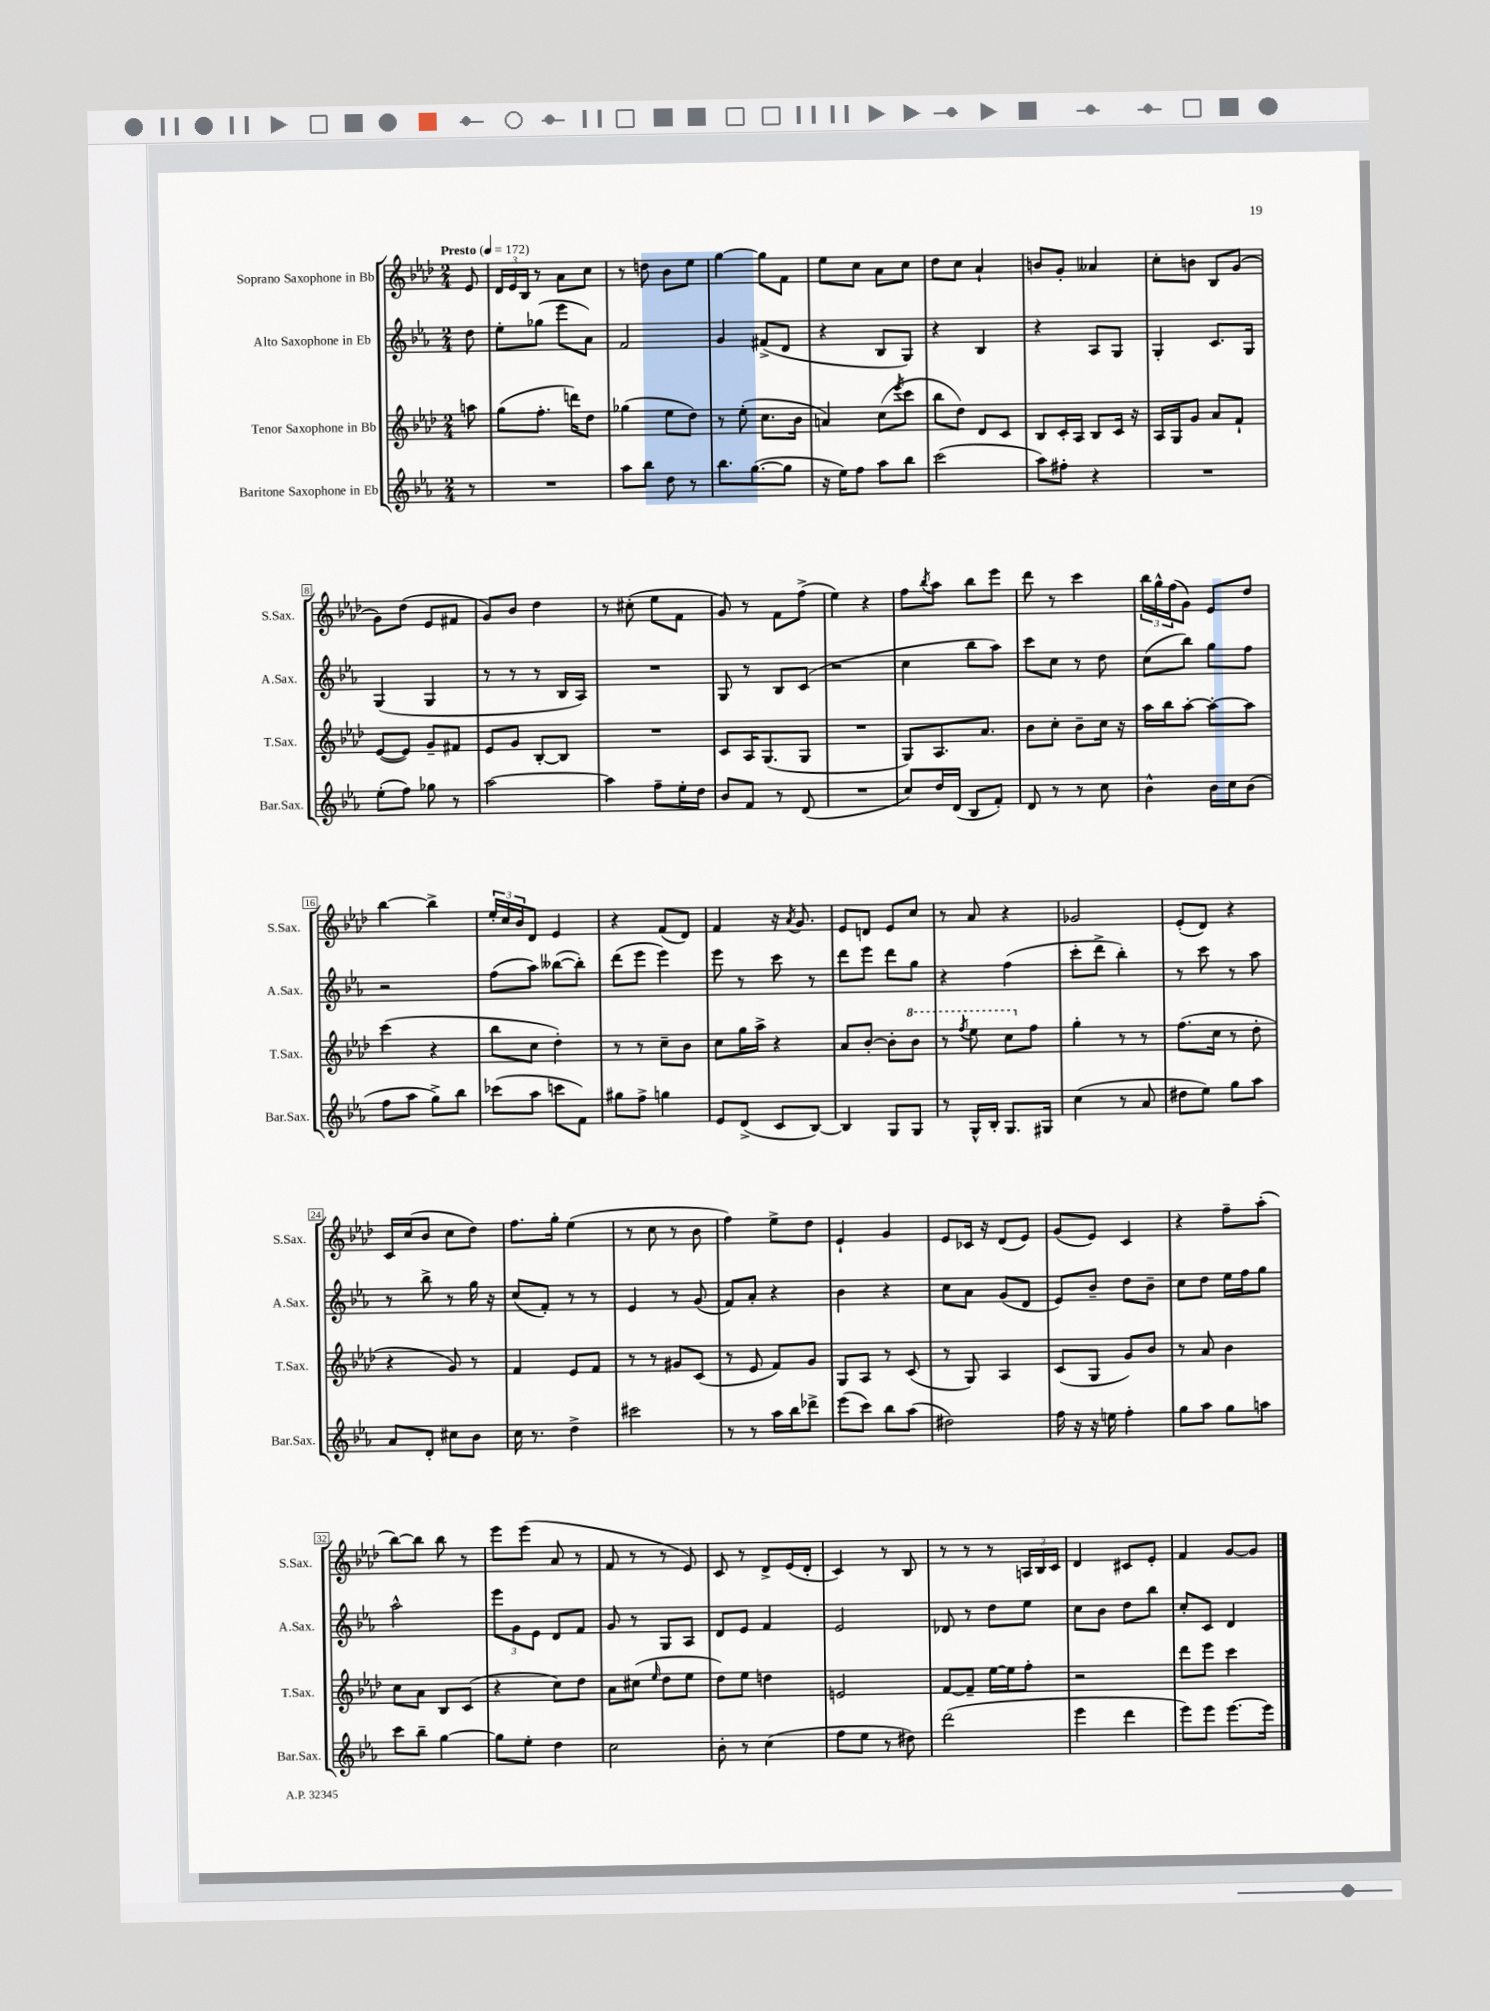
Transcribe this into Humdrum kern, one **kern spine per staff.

**kern	**kern	**kern	**kern
*staff4	*staff3	*staff2	*staff1
*clefG2	*clefG2	*clefG2	*clefG2
*k[b-e-a-]	*k[b-e-a-d-]	*k[b-e-a-]	*k[b-e-a-d-]
*M2/4	*M2/4	*M2/4	*M2/4
*MM172	*MM172	*MM172	*MM172
8r	8aa\	8dd\	8e-/
=	=	=	=
2r	(8gg\L	8ee-'\L	24d-/LL
.	.	.	24e-/
.	.	.	24B-/JJ
.	8.ff'\J	(8gg-\J	8r
.	.	8eee-\L	8a-\L
.	16ddd\LK)	.	.
.	8dd-\J	8a-\J)	8cc\J
=	=	=	=
8aa-\L	(4gg-\	2f/	8r
8bb-\J	.	.	8dd\
8dd\	8ee-\L	.	8b-\L
8r	8dd-\J)	.	8ee-\J
=	=	=	=
8.bb-\L	8r	4g/	[4gg\
.	(8ee-'\	.	.
([8.gg\	.	.	.
.	8.cc\L	(8f#^/L	8gg\]L
8gg\]J	.	8d/J	8f\J
.	16b-\Jk	.	.
=	=	=	=
16r	4a/)	4r	8ee-\L
16ee-\LK)	.	.	.
8ff\J	.	.	8cc\J
8aa-\L	(8cc\L	8B-/L	8a-\L
.	8qeee-/	.	.
8bb-\J	8ccc\J	8G/J)	8cc\J
=	=	=	=
(2ccc\	8bb-\L	4r	8dd-\L
.	8dd-\J)	.	8cc\J
.	8d-/L	4B-/	4a-`/
.	8c/J	.	.
=	=	=	=
8aa-\L)	8B-/L	4r	8b/L
8ff#'\J	16c'/L	.	8g'/J
.	16A-/JJ	.	.
4r	8B-/L	8A-/L	4a--/
.	16c/Jk	8G/J	.
.	16r	.	.
=	=	=	=
2r	16A-/LL	4G'/	8cc'\L
.	16G/J	.	.
.	8g/J	.	8b\J
.	8a-/L	8.c/L	8B-/L
.	8f`/J	.	(8g/J
.	.	16G/Jk	.
=	=	=	=
(8ee-'\L	([8e-/L	(4G/	8g\L)
8ff\J)	8e-/]J)	.	(8dd-\J
8gg-\	8g~/L	4G/	8e-/L
8r	8f#/J	.	8f#/J
=	=	=	=
[2aa-\	8e-/L	8r	8g/L)
.	8g/J	8r	8b-/J
.	[8B-'/L	8r	4dd-\
.	8B-/]J	16B-/LL	.
.	.	16A-/JJ)	.
=	=	=	=
4aa-\]	2r	2r	8r
.	.	.	(8cc#'\
8ff~\L	.	.	8ee-\L
16ee-'\L	.	.	8f\J
16dd\JJ	.	.	.
=	=	=	=
8b-/L	8c/L	8G/	8g/)
8f/J	16A-/K	8r	8r
.	(8.G/	.	.
8r	.	8B-/L	8f\L
(8d/	8G/J	(8c/J	(8ff^\J
=	=	=	=
2r	2r	2r	4ee-\)
.	.	.	4r
=	=	=	=
8cc/L)	8G/L)	4cc\	8ff\L
.	.	.	8qbb-/
16dd/L	8.A-/	.	8aa-\J
(16d/JJ	.	.	.
8B-/L	.	8bb-\L	8bb-\L
.	8.a-/J	.	.
8f'/J)	.	8aa-\J)	8eee-\J
=	=	=	=
8d/	8b-\L	8ccc\L	8ddd-\
8r	8cc'\J	8cc\J	8r
8r	8b-~\L	8r	4ccc\
8cc\	16cc\Jk	8dd\	.
.	16r	.	.
=	=	=	=
4b-^^\	16aa-\LL	(8cc\L	24bb-\LL
.	.	.	24gg^^\
.	16bb-\J	.	.
.	.	.	(24ff\J
.	[8aa-'\J	8bb-\J)	8g\J)
16b-\LL	8aa-'\_L	8gg\L	8e-/L
16cc\J	.	.	.
(8b-\J	8aa-\]J	8ff\J	8dd-/J
=	=	=	=
8ff\L	(4ccc\	2r	[4bb-\
8aa-\J	.	.	.
8gg^\L)	4r	.	4bb-^\]
8bb-\J	.	.	.
=	=	=	=
(8ccc-\L	8bb-\L	(8ff\L	24ee-'/LL
.	.	.	24cc/
.	.	.	24b-/J
8aa-\J	8cc\J	8aa-\J)	8d-/J
8ccc\L	4dd-'\)	([8bb--\L	4e-/
8f\J)	.	8bb--'\]J)	.
=	=	=	=
8gg#\L	8r	(8ddd\L	4r
8ff^\J	8r	8eee-\J	.
4gg\	8cc~\L	4eee-\)	(8f/L
.	8b-\J	.	8d-/J)
=	=	=	=
8e-/L	8cc\L	8eee-\	4f/
(8d^/J	16gg\L	8r	.
.	16aa-^\JJ	.	.
8c/L	4r	8ccc\	16r
.	.	.	8qa-/
.	.	.	8.g/
[8B-/J)	.	8r	.
=	=	=	=
4B-/]	8a-/L	8ddd\L	8e-/L
.	[8b-'/J	8eee-\J	8d/J
8G/L	8b-'\]L	8ddd\L	8e-/L
8G/J	8bb-\J	8gg\J	8cc/J
=	=	=	=
8r	8r	4r	8r
.	8qfff/	.	.
16G^^/LL	8eee-\	.	8a-/
16B-'/JJ	.	.	.
8.G/L	8ccc\L	(4ff\	4r
.	8ff\J	.	.
16G#/Jk	.	.	.
=	=	=	=
(4cc\	4gg'\	8ccc'\L	2g-/
.	.	8ddd^\J	.
8r	8r	4bb-'\)	.
8a-/	8r	.	.
=	=	=	=
8dd#\L	(8.ff\L	8r	(8e-'/L
8ee-\J)	.	8ccc\	8d-/J)
.	16cc\Jk	.	.
8gg\L	8r	8r	4r
8aa-\J	8dd-'\	8aa-\	.
=	=	=	=
8a-/L	4r	8r	16c/LL
.	.	.	(16cc/J
8d'/J	.	8bb-^\	8b-/J
8cc#\L	8g/)	8r	8cc\L
8b-\J	8r	16gg\	8dd-\J)
.	.	16r	.
=	=	=	=
16cc\	4f/	(8cc/L	8.ff\L
8.r	.	.	.
.	.	8f'/J)	.
.	.	.	16gg'\Jk
4dd^\	8e-/L	8r	(4ee-\
.	8f/J	8r	.
=	=	=	=
2ccc#\	8r	4e-/	8r
.	8r	.	8cc\
.	8g#/L	8r	8r
.	(8c/J	(8g/	8b-\
=	=	=	=
8r	8r	8f/L)	4ff\)
8r	8e-/	8a-'/J	.
16aa-\LL	8f/L)	4r	8ee-^\L
16bb-\J	.	.	.
8ddd-^\J	8g/J	.	8dd-\J
=	=	=	=
(8eee-\L	8G/L	4b-\	4e-`/
8ccc\J)	8A-/J	.	.
8bb-\L	8r	4r	4g/
(8aa-\J	(8c/	.	.
=	=	=	=
2dd#\)	8r	8cc\L	8e-/L
.	8G/)	8a-\J	16c-/Jk
.	.	.	16r
.	4A-/	(8g/L	(8d-/L
.	.	8d/J	8e-/J)
=	=	=	=
16ff\	(8c/L	8e-/L)	(8g/L
16r	.	.	.
16r	8G/J	8b-~/J	8e-/J)
16ee\	.	.	.
4ff'\	8g/L)	8dd\L	4c/
.	8b-/J	8b-~\J	.
=	=	=	=
8gg\L	8r	8cc\L	4r
8aa-\J	8a-/	8dd\J	.
8gg\L	4b-\	16ee-\LL	8ff~\L
.	.	16ff\J	.
8aa\J	.	8gg\J	(8aa-'\J
=	=	=	=
8ccc\L	8cc\L	2aa-^^\	[8bb-\L)
8bb-~\J	8a-\J	.	8bb-\]J
[4gg\	8B-/L	.	8bb-\
.	(8c/J	.	8r
=	=	=	=
8gg\]L	4r	12eee-\L	8eee-\L
.	.	12g\	.
8ee-'\J	.	.	(8eee-\J
.	.	12e-\J	.
4dd\	8cc\L)	8d/L	8a-/
.	8dd-\J	8f/J	8r
=	=	=	=
2cc\	8a-\L	8g/	8f/
.	(8cc#\J	8r	8r
.	16qqee-/	.	.
.	8dd-\L	8G/L	8r
.	8ee-\J	8A-/J	8e-/)
=	=	=	=
8b-'\	8dd-\L)	8d/L	8c/
8r	8ee-\J	8e-/J	8r
(4cc\	4dd\	4f/	8d-^/L
.	.	.	(16e-/L
.	.	.	16d-'/JJ
=	=	=	=
8ff\L	2e/	2e-/	4c/)
8ee-\J	.	.	.
8r	.	.	8r
8dd#\)	.	.	8B-/
=	=	=	=
(2ddd\	[8f/L	8d-/	8r
.	8f~/]J	8r	8r
.	[16ee-\LL	8dd\L	8r
.	16ee-\]J	.	.
.	8ff'\J	8ee-\J	24A/LL
.	.	.	24B-/
.	.	.	24c/JJ
=	=	=	=
4eee-\	2r	8cc\L	4d-/
.	.	8b-\J	.
4ddd\	.	8dd\L	8c#/L
.	.	8bb-\J	8e-'/J
=	=	=	=
8eee-\L)	8ddd-\L	8cc'/L	4f/
8eee-\J	8eee-\J	8c/J	.
[8.eee-\L	4ccc\	4d/	[8g/L
.	.	.	8g/]J
16eee-\]Jk	.	.	.
==	==	==	==
*-	*-	*-	*-
